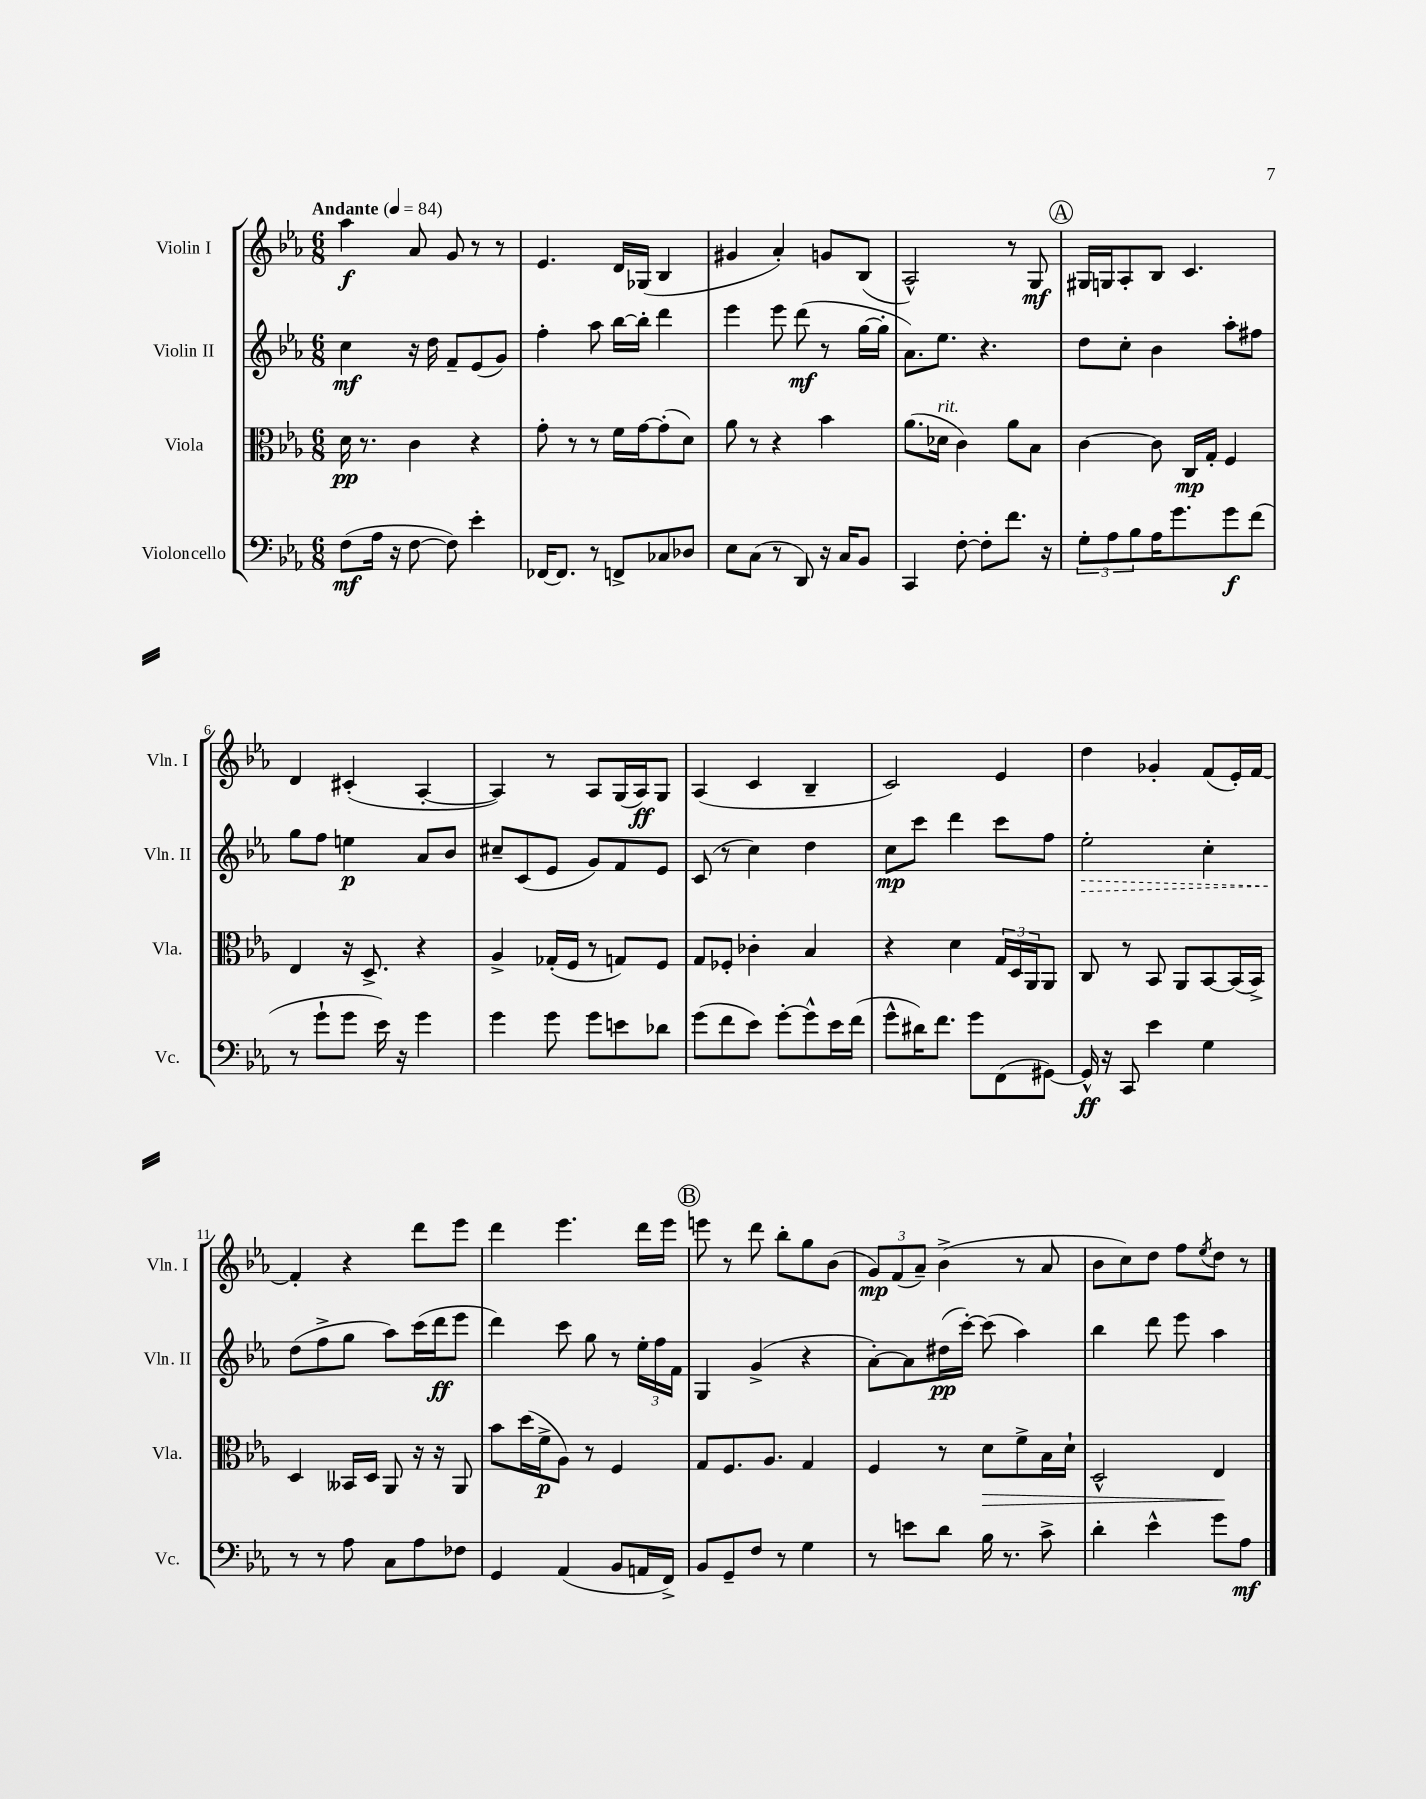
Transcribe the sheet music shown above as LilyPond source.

<<
\new StaffGroup <<
\new Staff = "s0" \with { instrumentName = "Violin I" shortInstrumentName = "Vln. I" } {
    \clef treble \key ees \major \numericTimeSignature \time 6/8 \tempo "Andante" 4 = 84
    aes''4\f aes'8 g'8 r8 r8 |
    ees'4. d'16 ges16( bes4 |
    gis'4 aes'4-.) g'8 bes8( |
    aes2-^) r8 g8\mf |
    \mark \markup { \circle "A" } gis16 g16 aes8-. bes8 c'4. |
    d'4 cis'4-.( aes4~-. |
    aes4) r8 aes8 g16( aes16\ff) g8 |
    aes4( c'4 bes4-- |
    c'2) ees'4 |
    d''4 ges'4-. f'8( ees'16-.) f'16~ |
    f'4-. r4 d'''8 ees'''8 |
    d'''4 ees'''4. d'''16 ees'''16 |
    \mark \markup { \circle "B" } e'''8 r8 d'''8 bes''8-. g''8 bes'8( |
    \tuplet 3/2 { g'8\mp) f'8( aes'8--) } bes'4->( r8 aes'8 |
    bes'8 c''8) d''8 f''8 \acciaccatura { ees''8 } d''8 r8 \bar "|." |
}
\new Staff = "s1" \with { instrumentName = "Violin II" shortInstrumentName = "Vln. II" } {
    \clef treble \key ees \major \numericTimeSignature \time 6/8
    c''4\mf r16 d''16 f'8-- ees'8( g'8) |
    f''4-. aes''8 bes''16~ bes''16-. d'''4 |
    ees'''4 ees'''8 d'''8\mf( r8 g''16~ g''16-. |
    aes'8.) ees''8. r4. |
    \mark \markup { \circle "A" } d''8 c''8-. bes'4 aes''8-. fis''8 |
    g''8 f''8 e''4\p aes'8 bes'8 |
    cis''8-- c'8( ees'8 g'8) f'8 ees'8 |
    c'8( r8 c''4) d''4 |
    c''8\mp c'''8 d'''4 c'''8 f''8 |
    \once \override Hairpin.style = #'dashed-line ees''2-.\> c''4-. |
    d''8\!( f''8-> g''8 aes''8) c'''16( d'''16\ff ees'''8 |
    d'''4) c'''8 g''8 r8 \tuplet 3/2 { ees''16-. f''16 f'16 } |
    \mark \markup { \circle "B" } g4 g'4->( r4 |
    aes'8~-.) aes'8 dis''16\pp( c'''16~-.) c'''8( aes''4) |
    bes''4 d'''8 ees'''8 aes''4 \bar "|." |
}
\new Staff = "s2" \with { instrumentName = "Viola" shortInstrumentName = "Vla." } {
    \clef alto \key ees \major \numericTimeSignature \time 6/8
    d'16\pp r8. c'4 r4 |
    g'8-. r8 r8 f'16 g'16~ g'8-.( d'8) |
    aes'8 r8 r4 bes'4 |
    aes'8.( des'16^\markup { \italic "rit." } c'4) aes'8 bes8 |
    \mark \markup { \circle "A" } c'4~ c'8 c16\mp g16-. f4 |
    ees4 r16 d8.-> r4 |
    aes4-> ges16-.( f16 r8 g8) f8 |
    g8 fes8-. ces'4-. bes4 |
    r4 d'4 \tuplet 3/2 { g16 d16 aes,16 } aes,8 |
    c8 r8 bes,8 aes,8 bes,8~ bes,16( bes,16->) |
    d4 beses,16 d16 aes,8 r16 r16 aes,8 |
    bes'8 d''16( f'16->\p aes8) r8 f4 |
    \mark \markup { \circle "B" } g8 f8. aes8. g4 |
    f4 r8 d'8\> f'8-> bes16 d'16-! |
    d2-^ ees4\! \bar "|." |
}
\new Staff = "s3" \with { instrumentName = "Violoncello" shortInstrumentName = "Vc." } {
    \clef bass \key ees \major \numericTimeSignature \time 6/8
    f8\mf( aes16 r16 f8~ f8) ees'4-. |
    fes,16~ fes,8. r8 f,8-> ces8 des8 |
    ees8 c8( r8 d,8) r16 c16 bes,8 |
    c,4 f8~-. f8-. f'8. r16 |
    \mark \markup { \circle "A" } \tuplet 3/2 { g8-. aes8 bes8 } aes16 g'8. g'8\f f'8( |
    r8 g'8-! g'8 ees'16) r16 g'4 |
    g'4 g'8 g'8 e'8 des'8 |
    g'8( f'8 ees'8) g'8~-. g'8-^ ees'16 f'16( |
    g'8-^ dis'16) f'8. g'8 f,8( gis,8~) |
    gis,16-^\ff r16 c,8 ees'4 g4 |
    r8 r8 aes8 c8 aes8 fes8 |
    g,4 aes,4( bes,8 a,16 f,16->) |
    \mark \markup { \circle "B" } bes,8 g,8-- f8 r8 g4 |
    r8 e'8 d'8 bes16 r8. c'8-> |
    d'4-. ees'4-^ g'8 aes8\mf \bar "|." |
}
>>
>>
